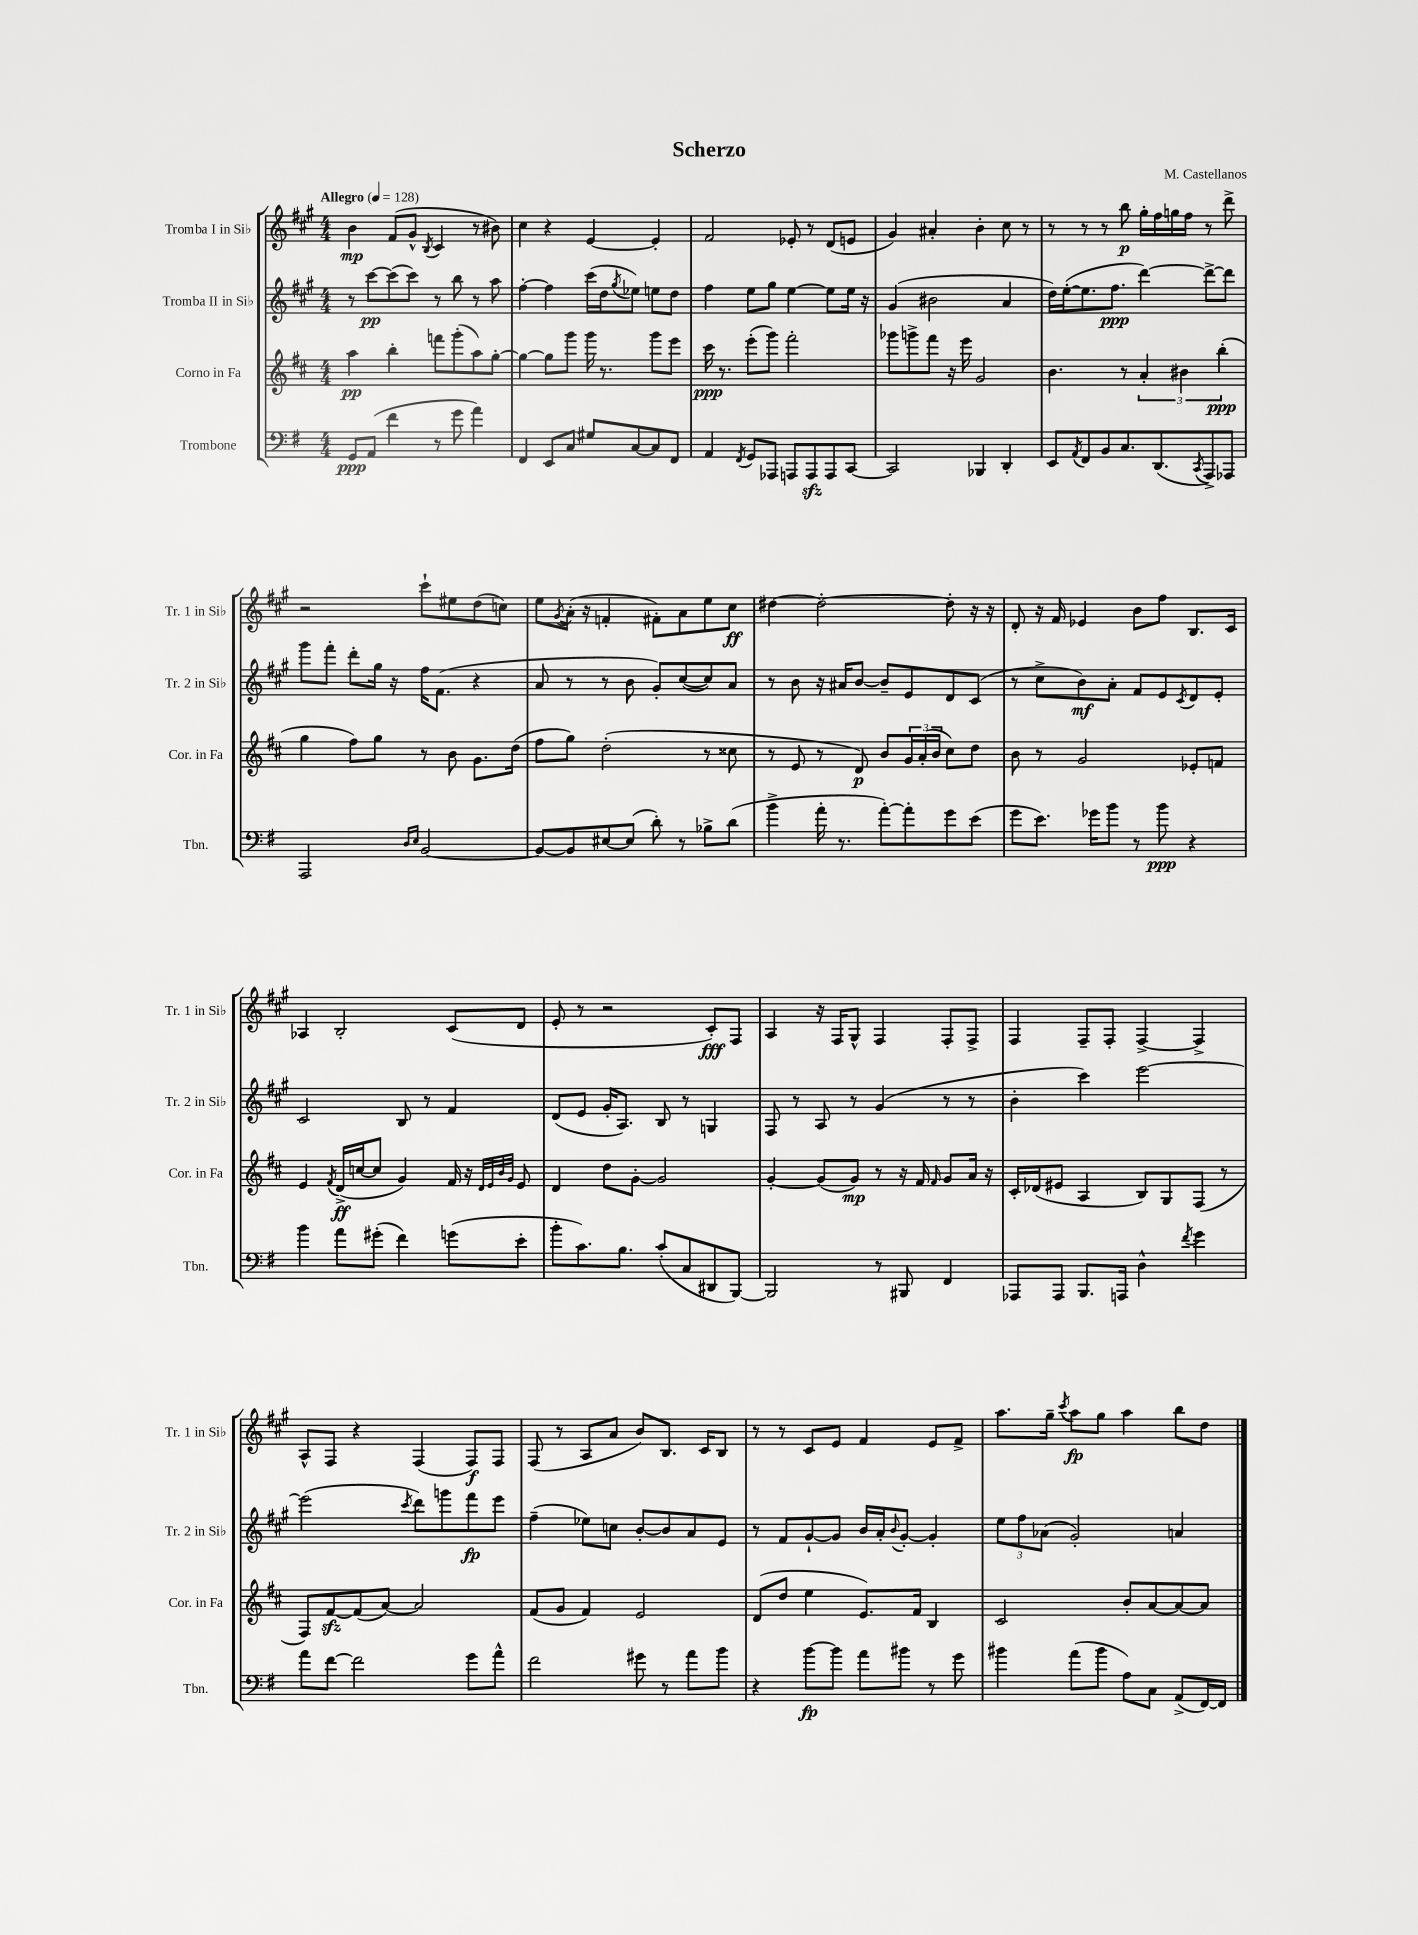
\header { title = "Scherzo" composer = "M. Castellanos" }
<<
\new StaffGroup <<
\new Staff = "s0" \with { instrumentName = "Tromba I in Sib" shortInstrumentName = "Tr. 1 in Sib" } {
    \clef treble \key a \major \numericTimeSignature \time 4/4 \tempo "Allegro" 4 = 128
    b'4\mp fis'8( gis'8-^ \acciaccatura { b8 } cis'4 r8 bis'8) |
    cis''4 r4 e'4~ e'4-. |
    fis'2 ees'8-. r8 d'8( e'8 |
    gis'4) ais'4-. b'4-. cis''8 r8 |
    r8 r8 r8 b''8\p gis''16-. fis''16 g''16 fis''16 r8 d'''8-> |
    r2 cis'''8-! eis''8 d''8( c''8) |
    e''8 \acciaccatura { gis'8 } a'16-.( r16 f'4-. fis'8-.) a'8 e''8 cis''8\ff |
    dis''4~ dis''2~-. dis''8-. r16 r16 |
    d'8-. r16 fis'16 ees'4 b'8 fis''8 b8. cis'16 |
    aes4 b2-. cis'8( d'8 |
    e'8-. r8 r2 cis'8-.\fff) fis8 |
    a4 r16 fis16 gis8-^ fis4 fis8-. fis8-> |
    fis4 fis8-- fis8-. fis4~-> fis4-> |
    a8-^ fis8 r4 fis4( fis8\f) fis8 |
    fis8( r8 a8 a'8 b'8) b8. cis'16 b8 |
    r8 r8 cis'8 e'8 fis'4 e'8 fis'8-> |
    a''8. gis''16-- \acciaccatura { cis'''8 } a''8\fp gis''8 a''4 b''8 d''8 \bar "|." |
}
\new Staff = "s1" \with { instrumentName = "Tromba II in Sib" shortInstrumentName = "Tr. 2 in Sib" } {
    \clef treble \key a \major \numericTimeSignature \time 4/4
    r8 cis'''8~\pp cis'''8( cis'''8) r8 b''8 r8 a''8 |
    fis''4~-. fis''4 cis'''16( d''16 \acciaccatura { gis''8 } ees''8) e''8 d''8 |
    fis''4 e''8 gis''8 e''4~ e''8 e''16 r16 |
    gis'4( bis'2 a'4 |
    d''16) e''16~-.( e''8. fis''8.\ppp d'''4~) d'''8~-> d'''8 |
    gis'''8 fis'''8-. d'''8-. gis''16 r16 fis''16 fis'8.( r4 |
    a'8 r8 r8 b'8 gis'8-.) cis''8~( cis''8) a'8 |
    r8 b'8 r16 ais'16 b'8~ b'8-- e'8 d'8 cis'8( |
    r8 cis''8-> b'8\mf) a'8-. fis'8 e'8 \acciaccatura { cis'8 } d'8 e'8-. |
    cis'2 b8 r8 fis'4 |
    d'8( e'8 gis'16-. a8.) b8 r8 g4 |
    fis8 r8 a8 r8 gis'4( r8 r8 |
    b'4-. cis'''4) e'''2~ |
    e'''2( \acciaccatura { cis'''8 } d'''8) g'''8 fis'''8\fp e'''8 |
    fis''4--( ees''8) c''8 b'8~-. b'8 a'8 e'8 |
    r8 fis'8 gis'8~-! gis'8 b'16 a'16-. \appoggiatura { b'8 } gis'8~-. gis'4-. |
    \tuplet 3/2 { e''8 fis''8 aes'8( } gis'2-.) a'4 \bar "|." |
}
\new Staff = "s2" \with { instrumentName = "Corno in Fa" shortInstrumentName = "Cor. in Fa" } {
    \clef treble \key d \major \numericTimeSignature \time 4/4
    a''4\pp b''4-. f'''8 g'''8-.( a''8) g''8~-. |
    g''4~ g''8 g'''8 g'''16 r8. g'''8 e'''8 |
    cis'''16\ppp r8. e'''8-.( g'''8) fis'''2-. |
    ges'''8 g'''8-> fis'''8 r16 e'''16 g'2 |
    b'4. r8 \tuplet 3/2 { a'4-. bis'4 b''4-.\ppp( } |
    g''4 fis''8) g''8 r8 b'8 g'8. d''16( |
    fis''8 g''8) d''2-.( r8 cisis''8 |
    r8 e'8 r8 d'8\p) b'8 \tuplet 3/2 { g'16 a'16-.( b'16 } cis''8) d''8 |
    b'8 r8 g'2 ees'8-. f'8 |
    e'4 \acciaccatura { fis'8 } d'16->\ff( c''16~ c''8 g'4) fis'16 r16 \grace { d'32 e'32 b'32 g'32 } e'8 |
    d'4 d''8 g'8~-. g'2 |
    g'4~-. g'8( g'8\mp) r8 r16 fis'16 \grace { fis'16 } g'8 a'16 r16 |
    cis'16-. des'16( eis'8 a4 b8) g8 fis8( r8 |
    fis8) fis'8~\sfz fis'8( a'8~) a'2 |
    fis'8( g'8 fis'4) e'2 |
    d'8( d''8 e''4 e'8.) fis'16 b4 |
    cis'2 b'8-. a'8~ a'8~ a'8 \bar "|." |
}
\new Staff = "s3" \with { instrumentName = "Trombone" shortInstrumentName = "Tbn." } {
    \clef bass \key g \major \numericTimeSignature \time 4/4
    g,8\ppp a,8( fis'4 r8 g'8 a'4) |
    fis,4 e,8 c8 gis8 c8~ c8 fis,8 |
    a,4 \acciaccatura { fis,8 } g,8 aes,,8 a,,8 a,,8\sfz a,,8 c,8~ |
    c,2 bes,,4 d,4-. |
    e,8 \acciaccatura { a,8 } fis,8 b,8 c8. d,8.( \acciaccatura { c,8 } a,,8->) aes,,8 |
    a,,2 \grace { d16 e16 } b,2~ |
    b,8~ b,8 eis8~ eis8( d'8-.) r8 bes8-> d'8( |
    b'4-> a'16-. r8. a'8~-.) a'8-. g'8 e'8( |
    g'8 e'8.) ges'16 b'8 r8 b'8\ppp r4 |
    b'4 a'8 gis'8-.( fis'4) g'8( e'8-. |
    b'8-. c'8.) b8. c'8-.( c8 dis,8 b,,8~) |
    b,,2 r8 bis,,8 fis,4 |
    aes,,8 aes,,8 b,,8. a,,16 d4-^ \acciaccatura { fis'8 } g'4 |
    a'8 fis'8~ fis'2 g'8 a'8-^ |
    fis'2 gis'8 r8 a'8 b'8 |
    r4 b'8~\fp b'8 a'8 bis'8 r8 g'8 |
    bis'4 a'8( bis'8 a8) c8 a,8->( fis,16~) fis,16 \bar "|." |
}
>>
>>
\layout { \context { \Score \remove "Bar_number_engraver" } }
